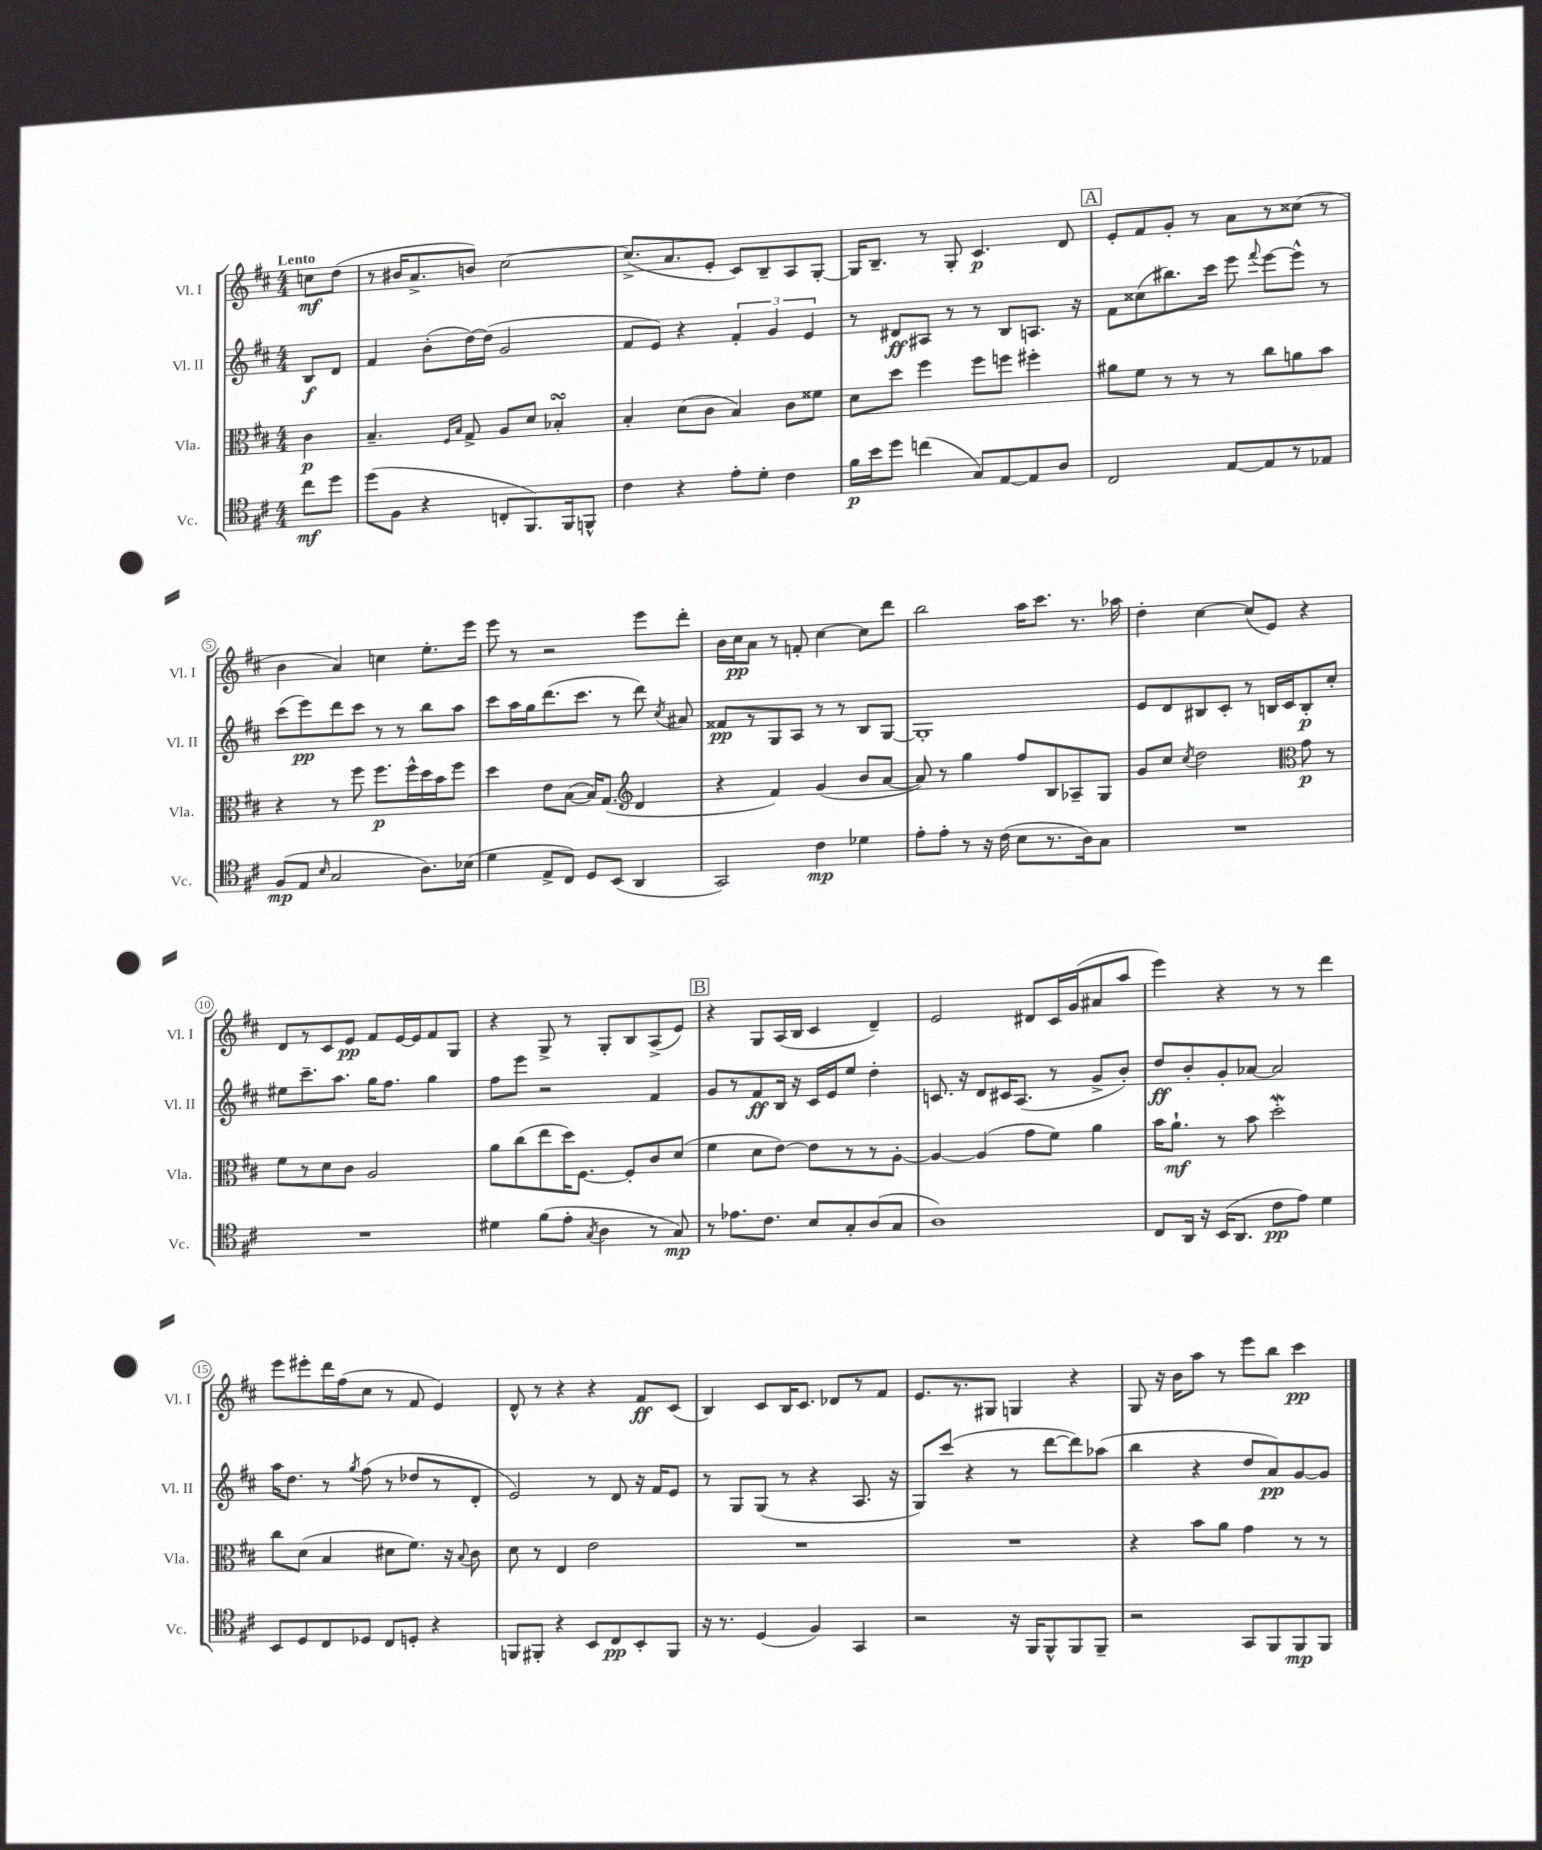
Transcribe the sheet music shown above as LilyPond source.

<<
\new StaffGroup <<
\new Staff = "s0" \with { instrumentName = "Vl. I" shortInstrumentName = "Vl. I" } {
    \clef treble \key d \major \numericTimeSignature \time 4/4 \partial 4 \tempo "Lento"
    \autoBeamOff c''8[\mf d''8]( |
    r8 bis'16[ a'8.-> b'8]) cis''2~ |
    cis''8.[->( a'8. e'8]-. cis'8[) b8-- a8 g8]~-. |
    g16[ b8.]-- r8 g8-. cis'4.\p d'8 |
    \mark \markup { \box "A" } e'8[-. fis'8 g'8]-. r8 a'8[ r8 cisis''8]( r8 |
    b'4 a'4) c''4 e''8.[-. e'''16] |
    e'''8 r8 r2 e'''8[ d'''8]-. |
    b'16[ cis''16\pp a'8] r8 f'8-. cis''4~ cis''8[ d'''8] |
    b''2 a''16[ cis'''8.] r8. aes''16 |
    d''4-. cis''4~ cis''8[( e'8]) r4 |
    d'8[ r8 cis'8 e'8]\pp fis'8[ e'16~ e'16 fis'8 g8] |
    r4 g8-> r8 g8[-. b8 a8->( e'8]) |
    \mark \markup { \box "B" } r4 g8[ a16( b16] cis'4 d'4--) |
    e'2 dis'8[ cis'16 g'16( ais'8 a''8] |
    e'''4) r4 r8 r8 d'''4 |
    e'''8[ eis'''8-. d'''16 fis''16( cis''8] r8 fis'8 e'4) |
    d'8-^ r8 r4 r4 fis'8[\ff cis'8]( |
    b4) cis'8[ b16 cis'8.] des'8[ r8 fis'8] |
    e'8.[ r8. gis8] g4 r4 |
    g8 r16 b'16[ a''8] r8 e'''8[ b''8] cis'''4\pp \bar "|." |
}
\new Staff = "s1" \with { instrumentName = "Vl. II" shortInstrumentName = "Vl. II" } {
    \clef treble \key d \major \numericTimeSignature \time 4/4 \partial 4
    \autoBeamOff b8[\f d'8] |
    fis'4 b'8[-.( d''16~) d''16]( g'2 |
    fis'8[ e'8]) r4 \tuplet 3/2 { fis'4-. g'4 e'4 } |
    r8 dis'8[\ff ais8] r8 r8 b8[ a8.] r16 |
    \mark \markup { \box "A" } fis'8[ cisis''8( bis''8.) cis'''16] e'''8 \appoggiatura { fis'''8 } e'''8[~ e'''8]-^ r8 |
    cis'''8[( e'''8\pp) d'''8 cis'''8] r8 r8 b''8[ a''8] |
    cis'''8[ a''16 g''16 d'''8.( cis'''8.] r8 d'''8) \acciaccatura { cis''8 } ais'8 |
    fisis'8[\pp r8 g8 a8] r8 r8 b8[ g8]~ |
    g1-. |
    e'8[ d'8 bis8 cis'8]-. r8 b16[ cis'16 b8-.\p cis''8]-. |
    eis''8[ cis'''8.-- a''8.] g''16[ fis''8.] g''4 |
    fis''8[ e'''8] r2 fis'4 |
    \mark \markup { \box "B" } g'8[ r8 fis'8\ff b16] r16 cis'16[ e'16 e''8] d''4-. |
    c'8. r16 d'8[ cis'16 a8.]( r8 g'8[-> b'8]-.) |
    d''8[\ff b'8-. g'8-. aes'8]~ aes'2 |
    a''16[ d''8.] r8 \acciaccatura { g''8 } fis''8( r8 des''8[ r8 d'8]-. |
    e'2) r8 d'8 r16 fis'16[ e'8] |
    r8 g8[ g8]( r8 r4 a8. r16 |
    g8[) cis'''8]( r4 r8 d'''8[~ d'''8) aes''8]( |
    b''4 r4 d''8[ a'8\pp) g'8~ g'8] \bar "|." |
}
\new Staff = "s2" \with { instrumentName = "Vla." shortInstrumentName = "Vla." } {
    \clef alto \key d \major \numericTimeSignature \time 4/4 \partial 4
    \autoBeamOff cis'4\p |
    b4.-- \grace { fis16[ b16] } g8-> a8[ d'8] bes4-.\turn |
    b4-. d'8[( cis'8] b4) cis'8[ fisis'8] |
    d'8[ d''8] fis''4 fis''8[ f''8] fis''4-. |
    \mark \markup { \box "A" } ais'8[ fis'8] r8 r8 r8 cis''8[ a'8 b'8] |
    r4 r8 fis''8 fis''8.[\p fis''16-^ d''16 b'16 fis''8] |
    d''4 e'8[ b8]~( b16[) g8.]( \clef treble d'4 |
    r4 fis'4) g'4( b'8[ a'8]~ |
    a'8) r8 g''4 fis''8[ b8 aes8-- g8] |
    g'8[ cis''8] \acciaccatura { cis''8 } d''2 \clef alto g'8\p r8 |
    fis'8[ r8 d'8 cis'8] a2 |
    a'8[ cis''8( e''8 d''16) fis8.]~ fis8[-. cis'8 d'8]( |
    \mark \markup { \box "B" } fis'4 d'8[ e'8]~) e'8[ r8 r8 a8]~-. |
    a4~ a4( g'8[ fis'8]) a'4 |
    b'16[ a'8.]-!\mf r8 b'8 d''2-.\mordent |
    cis''8[ d'8]( b4 dis'8[ fis'8.]) r16 \appoggiatura { b8 } cis'8 |
    d'8 r8 e4 e'2 |
    R1 |
    R1 |
    r4 b'8[ a'8] g'4 r8 r8 \bar "|." |
}
\new Staff = "s3" \with { instrumentName = "Vc." shortInstrumentName = "Vc." } {
    \clef tenor \key d \major \numericTimeSignature \time 4/4 \partial 4
    \autoBeamOff cis''8[\mf d''8] |
    d''8[( fis8] r4 c8[-. fis,8.) fis,16 f,8]-^ |
    cis'4 r4 e'8[-. d'8]-. cis'4 |
    fis'16[\p b'16 d''8] c''4( g8[) e8~ e8 a8] |
    \mark \markup { \box "A" } cis2 e8[~ e8 r8 ees8] |
    fis8[\mp( e8] \grace { b16 } g2 a8.[) bes16]( |
    d'4 e8[-> cis8]) d8[ b,8]( a,4 |
    g,2) cis'4\mp des'4 |
    e'8[-. e'8]-. r8 r16 cis'16( b8[ r8. a16) g8] |
    R1 |
    R1 |
    dis'4 fis'8[( e'8]-. \acciaccatura { g8 } a4 r8 g8\mp) |
    \mark \markup { \box "B" } r8 ees'8.[ cis'8.] b8[ g8-. a8( g8] |
    a1) |
    cis8[ a,16] r16 b,16[( a,8.] cis'8[\pp e'8]) d'4 |
    b,8[ d8 cis8 des8] cis8[ d8]-. r4 |
    f,8[ fis,8]-. r4 b,8[ cis8\pp b,8-. fis,8] |
    r16 r8. d4( fis4) g,4 |
    r2 r16 fis,16[ fis,8-^ fis,8 fis,8]-- |
    r2 g,8[ fis,8 fis,8\mp fis,8] \bar "|." |
}
>>
>>
\layout { \context { \Score \override BarNumber.stencil = #(make-stencil-circler 0.1 0.3 ly:text-interface::print) } }
